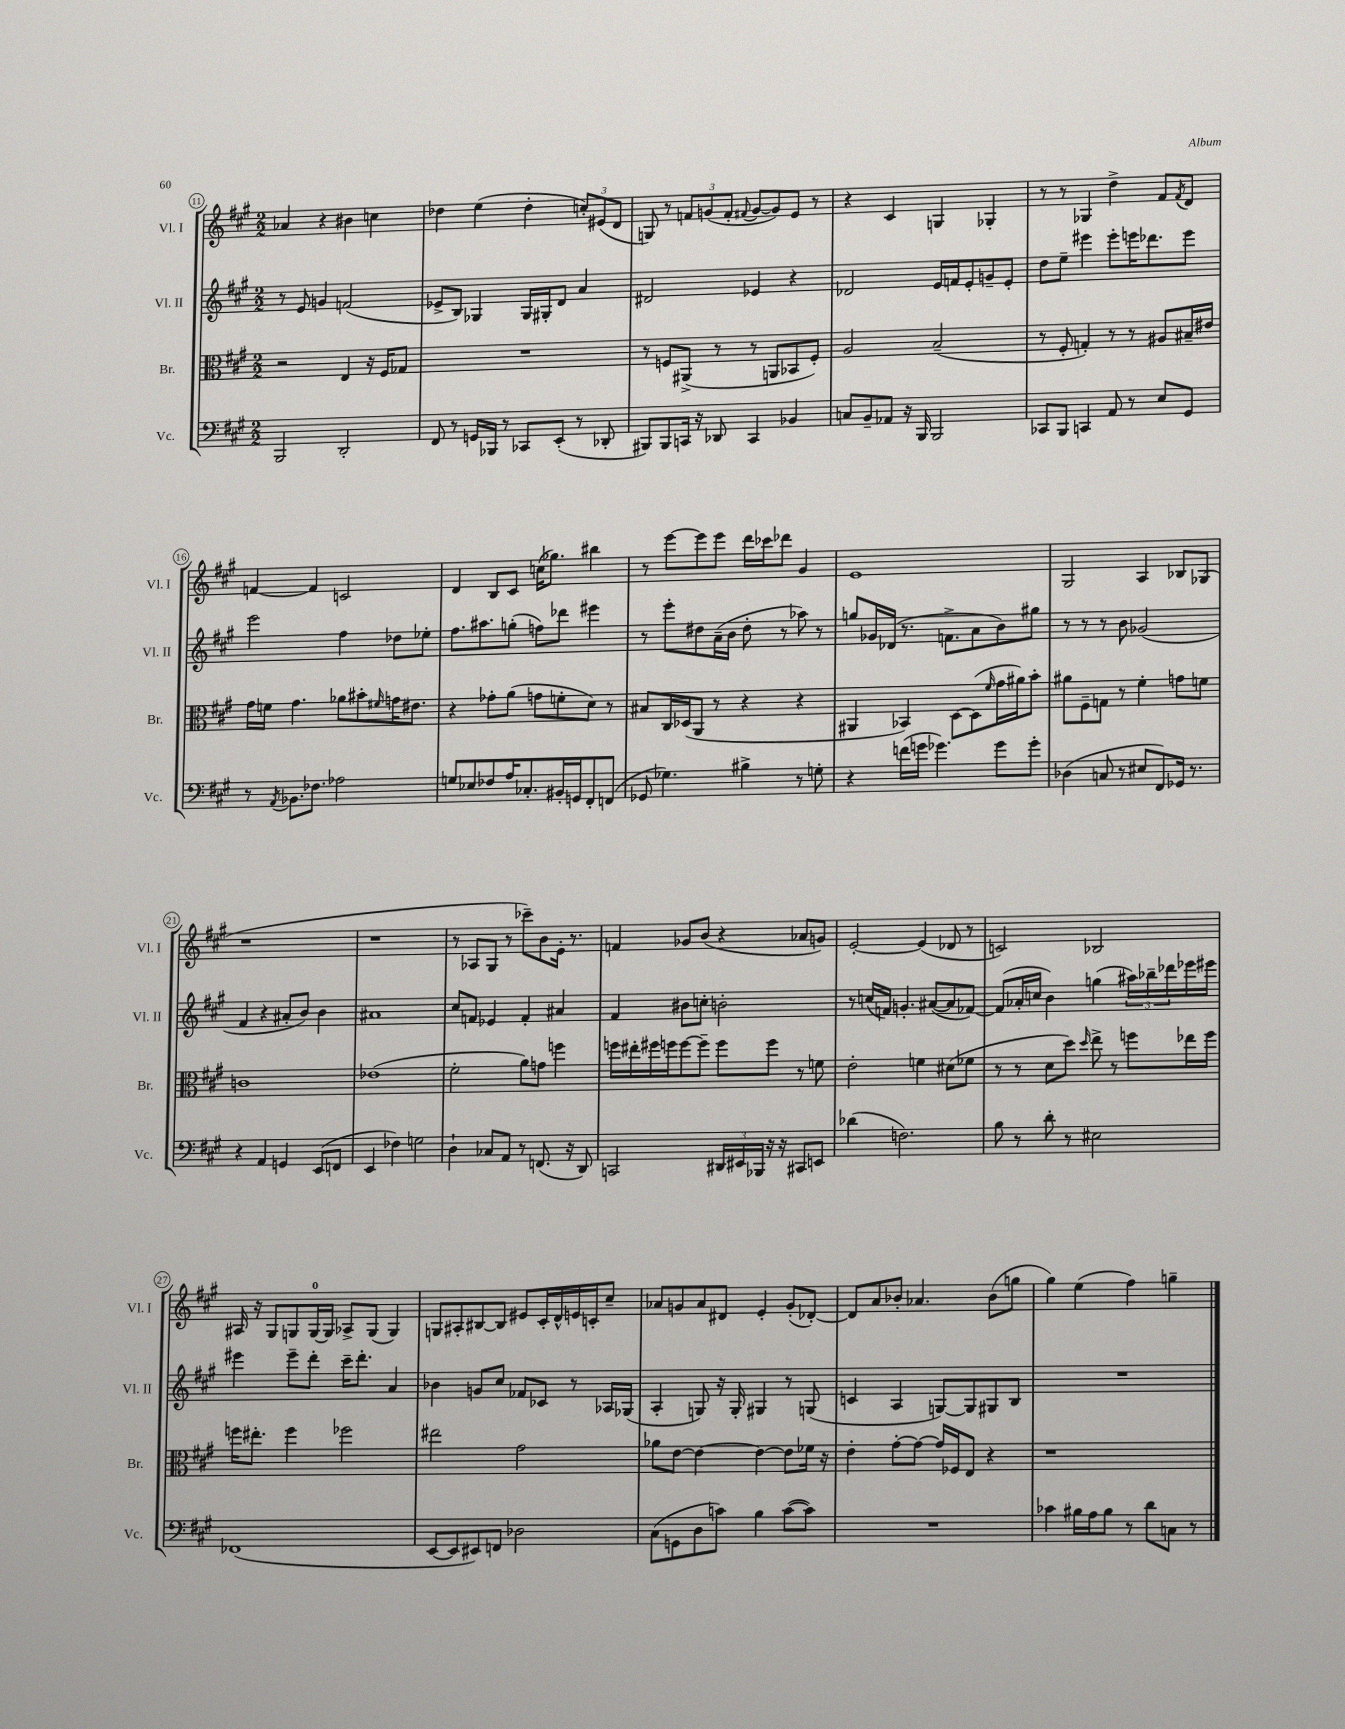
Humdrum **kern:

**kern	**kern	**kern	**kern
*staff4	*staff3	*staff2	*staff1
*clefF4	*clefC3	*clefG2	*clefG2
*k[f#c#g#]	*k[f#c#g#]	*k[f#c#g#]	*k[f#c#g#]
*M2/2	*M2/2	*M2/2	*M2/2
2BBB	2r	8r	4a-
.	.	8e	.
.	.	4g	4r
2DD'	4E	(2f	4b#
.	16r	.	4cc
.	16F#	.	.
.	8G-	.	.
=	=	=	=
8FF#	1r	8e-^	4dd-
8r	.	8B)	.
16GG	.	4G-	(4ee
16BBB-	.	.	.
8r	.	.	.
8CC-	.	16G-	4dd-'
.	.	16G#'	.
(8EE'	.	8d	.
8r	.	4a	12cc')
.	.	.	(12e#
8DD-'	.	.	.
.	.	.	12d
=	=	=	=
8BBB#)	8r	2d#	8G)
8BBB#	8F	.	8r
16CC	(8AA#^	.	12f
16r	.	.	.
.	.	.	(12g
8DD-	8r	.	.
.	.	.	12f'
.	.	.	8qqf#
4CC	8r	4e-	[8g
.	8AA	.	8g])
4BB-	8BB-	4r	8e
.	8F')	.	8r
=	=	=	=
8C	2A	2d-	4r
8BB~	.	.	.
8AA-	.	.	4c#
16r	.	.	.
16BBB	.	.	.
2BBB	(2B~	16e	4G
.	.	16f	.
.	.	8e'	.
.	.	8g~	4G-'
.	.	8e'	.
=	=	=	=
8CC-	8r	8dd	8r
8BBB	8F#'	8ee~	8r
4CC	4G')	4eee#	4G-
8AA	8r	8eee#'	4dd^
8r	8r	16eee	.
.	.	8.ddd-	.
8E	8A#	.	8f#
.	.	.	8qf#
8GG#	16B#~	8eee	8d
.	16e#	.	.
=	=	=	=
8r	16g#	2eee	[4f
.	16f	.	.
8qAA	.	.	.
8.BB-	4.g#	.	.
.	.	.	4f]
8.F-	.	.	.
2A-	8a-	4ff#	2c
.	8b#'	.	.
.	16qqf#	.	.
.	16g	8dd-	.
.	8.e#	.	.
.	.	8ee-'	.
=	=	=	=
8G	4r	8.ff#	4d
8E-	.	.	.
.	.	8.aa#	.
8F-	8g-'	.	8B
16A	(8a	(8gg'	8c#
8.C-'	.	.	.
.	8g	8ff)	(16cc
.	.	.	8.gg-)
16BB#'	8f'	8ddd-	.
16GG	.	.	.
8FF#'	8d)	4eee#	4bb#
(8FF	8r	.	.
=	=	=	=
8GG-	8B#	8r	8r
4.G-)	16C#	8eee'	[8eee
.	(16D-	.	.
.	8AA	8dd#	8eee]
.	8r	(16a~	8eee
.	.	16b	.
4B#^	4r	8dd#'	16ddd
.	.	.	16ccc-
.	.	8r	8ddd-
8r	4r	8aa-)	4g#
8G'	.	8r	.
=	=	=	=
4r	4AA#	8gg	1e
.	.	16g-	.
.	.	(16d-	.
(16f	4BB-)	8.r	.
16g	.	.	.
4.g-)	.	.	.
.	.	8.f^	.
.	[8D	.	.
.	(8D]	8a	.
.	16qqf#	.	.
8g-	16g#	8b)	.
.	16a#)	.	.
8g-'	8b'	8gg#	.
=	=	=	=
(4D-	8a#	8r	2G#
.	8F#~	8r	.
8C	8G	8r	.
8r	8r	8b	.
8E#	4f#'	(2g-	4A
8FF#)	.	.	.
16GG-	8g	.	8B-
8.r	.	.	.
.	8f	.	(8G-
=	=	=	=
4r	1c	4f#	1r
4AA	.	4r	.
4GG	.	8a#'	.
.	.	8b)	.
(8EE	.	4b	.
8FF	.	.	.
=	=	=	=
4EE	(1e-	1a#	1r
4F-)	.	.	.
2G	.	.	.
=	=	=	=
4D`	2f#'	8cc#	8r
.	.	8f	8A-
8C-	.	4e-	8G#
8AA	.	.	8r
8r	8a)	4f'	8ccc-~)
(8.FF	8g	.	8b
.	4ff	4a#	16e'
16r	.	.	8.r
8DD)	.	.	.
=	=	=	=
2CC	16ff	4f#	4f
.	16ee#'	.	.
.	16ff#	.	.
.	16ff	.	.
.	[8ff	8b#	8g-
.	8ff~]	8cc'	(8b
24DD#	8ff	2b'	4r
24EE#	.	.	.
24BBB-	.	.	.
16r	8ff	.	.
16r	.	.	.
8CC#	8r	.	8a-
8EE	8f	.	8g)
=	=	=	=
(4d-	2e'	8r	[2e'
.	.	(16cc	.
.	.	16f)	.
2.F)	.	4.g'	.
.	4f	.	(4e]
.	.	([8a#	.
.	(8d#	8a#]	8d-
.	8f-	[8f-)	8r
=	=	=	=
8B	8r	(8f-]	2c)
8r	8r	16a-'	.
.	.	16cc	.
8d'	8d	4b)	.
8r	8dd)	.	.
.	16qqdd	.	.
2E#	8ee^	(4gg	2B-
.	8r	.	.
.	8ff	24aa#)	.
.	.	24bb-~	.
.	.	24ddd-	.
.	16ee-	16eee-	.
.	16ff	16eee#	.
=	=	=	=
(1FF-	16ff	4eee#	16A#
.	8.ee#'	.	16r
.	.	.	8G#
.	4ff	8eee#~	8G
.	.	8ddd'	[16G
.	.	.	16G]
.	2ff-	16ccc#~	8A-^
.	.	8.ddd'	.
.	.	.	(8G
.	.	4a	4G)
=	=	=	=
[8EE	2ee#	4b-	8G
8EE]	.	.	8A#'
8EE#)	.	8g	[8B#
8FF	.	8cc#	8B#]
2D-	2g#	8f-	8e#
.	.	8c-	16c#'
.	.	.	16d^^
.	.	8r	16e
.	.	.	16c'
.	.	16A-	8cc#~
.	.	(16G-	.
=	=	=	=
(8C#	8a-	4A'	8a-
8GG	[8e	.	8g
8D	4e_	8G)	8a-
8c)	.	16r	8d#
.	.	16G'	.
4B	4e_	4G#	4e'
([8c	8e]	8r	(8g'
8c])	16f-	(8G	[8d-')
.	16r	.	.
=	=	=	=
1r	4e'	4c	8d-]
.	.	.	8a
.	[8g#'	4A	8b-'
.	8g#_	.	4.a-
.	16g#]	[8G)	.
.	16F-	.	.
.	8E	8G]	.
.	4r	8G#	(8b-
.	.	8B	8gg
=	=	=	=
4c-	1r	1r	4gg#)
16B#	.	.	(4ee
16A	.	.	.
8B#	.	.	.
8r	.	.	4ff#)
8d	.	.	.
8C	.	.	4gg~
8r	.	.	.
==	==	==	==
*-	*-	*-	*-
